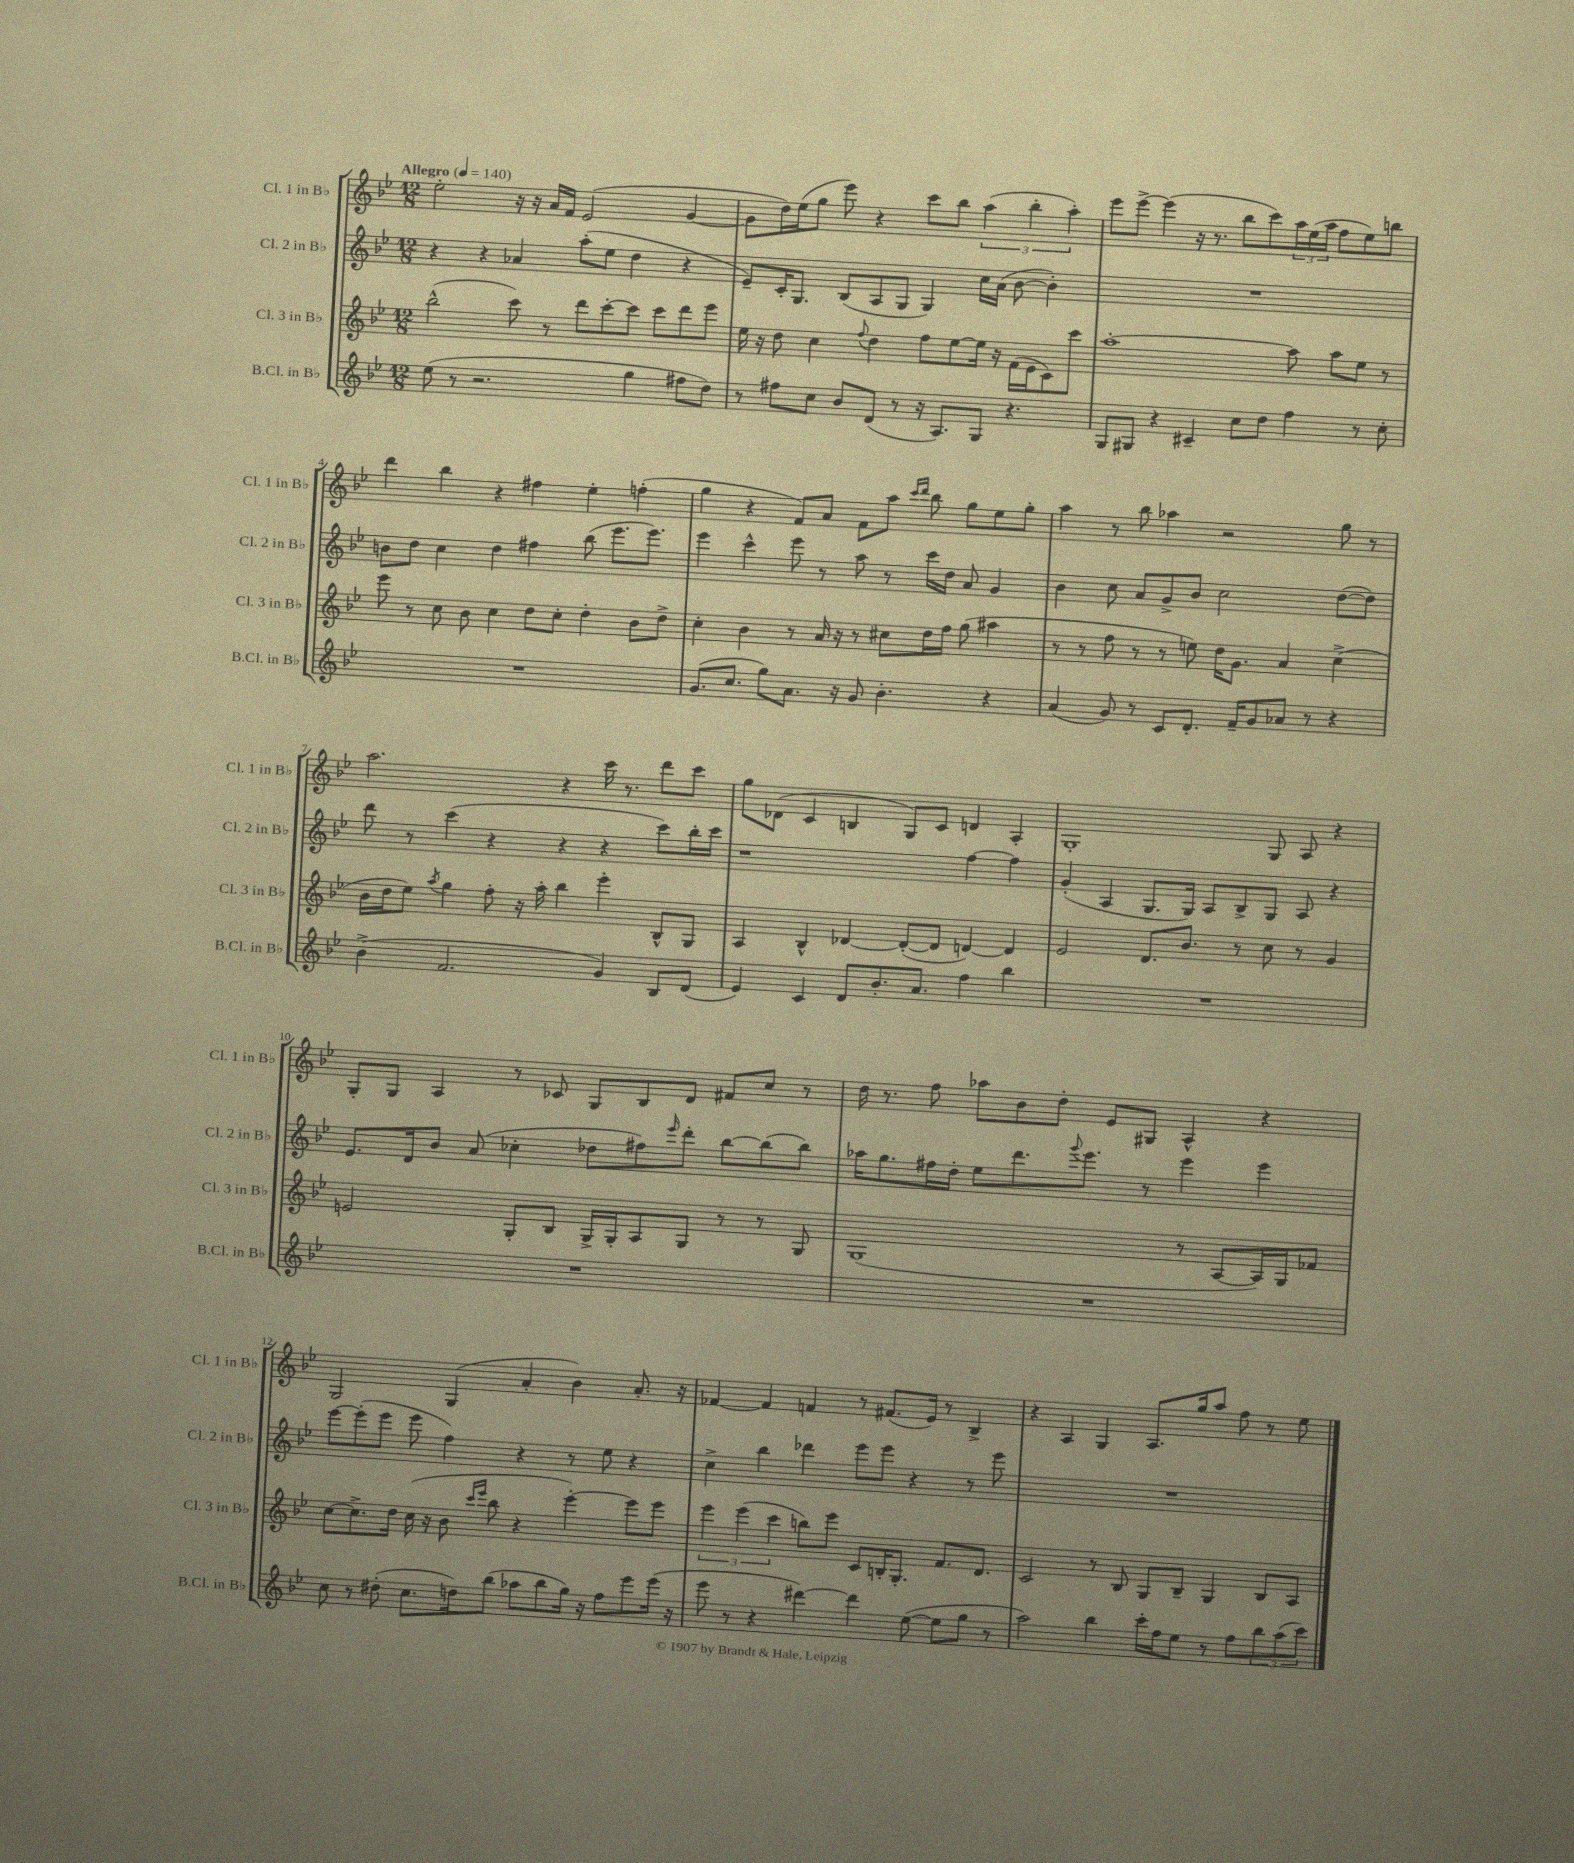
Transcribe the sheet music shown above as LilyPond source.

<<
\new StaffGroup <<
\new Staff = "s0" \with { instrumentName = "Cl. 1 in Bb" shortInstrumentName = "Cl. 1 in Bb" } {
    \clef treble \key bes \major \numericTimeSignature \time 12/8 \tempo "Allegro" 4 = 140
    ees''2-. r16 r16 a'16 f'16 ees'2( g'4~ |
    g'8 d''16) ees''16( g''8 ees'''8) r4 c'''8 bes''8 \tuplet 3/2 { a''4( bes''4-. a''4-.) } |
    ees'''8 ees'''8~-> ees'''4( r16 r8. bes''8 c'''8) \tuplet 3/2 { a''16 ees''16( a''16 } f''8 ees''8) b''8 |
    d'''4 bes''4 r4 fis''4 ees''4-. f''4-.( |
    g''4 r4 f'8) a'8 f'8 a''8 \grace { c'''16 d'''16 } bes''8 g''8 ees''8 g''8-. |
    a''4 r8 bes''8 aes''4 r2 g''8 r8 |
    a''2. r4 c'''16 r8. d'''8 c'''8 |
    g''8 des'8( c'4 b4 g8) c'8 d'4 a4-. |
    g1-. g8 a8 r4 |
    g8-. g8 a4 r8 ces'8 g8 bes8 d'8 fis'8 c''8 r8 |
    d''16 r8. f''8 aes''8 bes'8 d''8-. ees'8 gis8 a4-^ r4 |
    g2 g4( a'4-. bes'4) a'8.-. r16 |
    fes'4~ fes'4 f'4 r8 fis'8.( ees'16) r8 bes4-> |
    r4 a4 g4 a8. g''16 a''8 f''8 r8 ees''8 \bar "|." |
}
\new Staff = "s1" \with { instrumentName = "Cl. 2 in Bb" shortInstrumentName = "Cl. 2 in Bb" } {
    \clef treble \key bes \major \numericTimeSignature \time 12/8
    r4 r4 aes'4 a''8-.( ees''8 d''4 r4 |
    ees'8--) c'16-. g8. bes8( a8 g8 g4) c''16 a'16( bes'8~ bes'4-.) |
    R1. |
    b'8 d''8 c''4 d''4 fis''4 bes''8( ees'''8. ees'''8.) |
    ees'''4 c'''4-^ ees'''8 r8 a''8 r8 c'''16 d''16 a'8 g'4 |
    bes'4 c''8 a'8 g'8-> bes'8 c''2 d''8~( d''8) |
    d'''8 r8 c'''4( r4 r4 r4 c'''8) bes''16-. c'''16 |
    r1 f''4~ f''4 |
    g'4-.( a4 g8. g16) a8 bes8-> g8 a8 r4 |
    ees'8. d'16 bes'8 a'8( ces''4-. des''8 fis''8) \grace { ees'''16 } d'''8-. bes''8~ bes''8( bes''8) |
    aes''16 g''8. fis''16 d''16-. ees''8 d'''8. \appoggiatura { g'''8 } ees'''8. r8 ees'''4 ees'''4 |
    ees'''8~ ees'''8-.( ees'''8 ees'''8 f''4) r4 r8 ees''8 r4 |
    c''4-> bes''4 des'''4 ees'''8 ees'''8 r4 r8 ees'''8 |
    R1. \bar "|." |
}
\new Staff = "s2" \with { instrumentName = "Cl. 3 in Bb" shortInstrumentName = "Cl. 3 in Bb" } {
    \clef treble \key bes \major \numericTimeSignature \time 12/8
    bes''2-^( c'''8) r8 d'''8 c'''8~-. c'''8 c'''8 d'''8 ees'''8 |
    ees''16 r16 d''8 c''4 \appoggiatura { f''8 } d''4 f''8 ees''8~ ees''16 r16 f'16( ees'16 c'8) c'''8 |
    a''1~-. a''8 a''8 ees''8 r8 |
    ees'''8 r8 c''8 bes'8 c''4 d''8 c''8-. d''4-. bes'8 d''8-> |
    c''4-. bes'4 r8 a'16 r16 r8 cis''8 d''16 f''16 g''8( ais''4 |
    r8 r8 f''8 r8 r8 e''8) d''16 g'8. a'4 c''4->( |
    bes'16 d''16 ees''8) \acciaccatura { a''8 } g''4 f''8-. r16 a''16-. bes''4 ees'''4-. bes8-^ g8 |
    a4 bes4-^ des'4~ des'8~-.( des'8 d'4~) d'4 |
    ees'2 d'8. bes'8. r8 c''8 r8 g'4 |
    e'2 g8-. bes8 g16-> g16-. a8 g8 r8 r8 g8 |
    g1( r8 a8~ a16) g16 fes'8 |
    c''8~ c''8.-> d''16 c''16( r16 bes'8 \grace { c'''16 ees'''16 } bes''8 r4 ees'''4~-.) ees'''8 ees'''8 |
    \tuplet 3/2 { ees'''4 ees'''4( c'''4 } b''8) ees'''8 c'8 b16-. g8.-. f'8. d'8. |
    c'2 r8 bes8 g8 bes8-- g4 bes8 a8 \bar "|." |
}
\new Staff = "s3" \with { instrumentName = "B.Cl. in Bb" shortInstrumentName = "B.Cl. in Bb" } {
    \clef treble \key bes \major \numericTimeSignature \time 12/8
    ees''8( r8 r2. g''4 fis''8 d''8) |
    r8 fis''8 c''8 bes'8 d'8( r8 r16 a8.) g8 r4. |
    g8 gis8 r4 cis'4-- c''8 d''8 f''4 r8 c''8-. |
    R1. |
    g'8.( c''8. g''8) a'8. r16 g'8 bes'4.-. r4 |
    a'4( g'8) r8 c'8 d'8.-. f'16-- g'8 aes'8 r8 r4 |
    bes'4->( f'2. g'4) bes8 d'8( |
    ees'4) c'4 d'8 bes'8.-. a'8. f''4 bes''4 |
    R1. |
    R1. |
    R1. |
    c''8 r8 dis''8-.( c''8. d''16) bes''8( aes''8 bes''8 g''16) r16 f''8 ees'''8 ees'''16( r16 |
    ees'''8 r8 r4 dis'''4~) dis'''4 ees''8~( ees''8 g''8 r8 |
    a''2) bes''4 c'''16-. f''16 ees''8 r8 f''8 \tuplet 3/2 { bes''8 a''8( c'''8) } \bar "|." |
}
>>
>>
